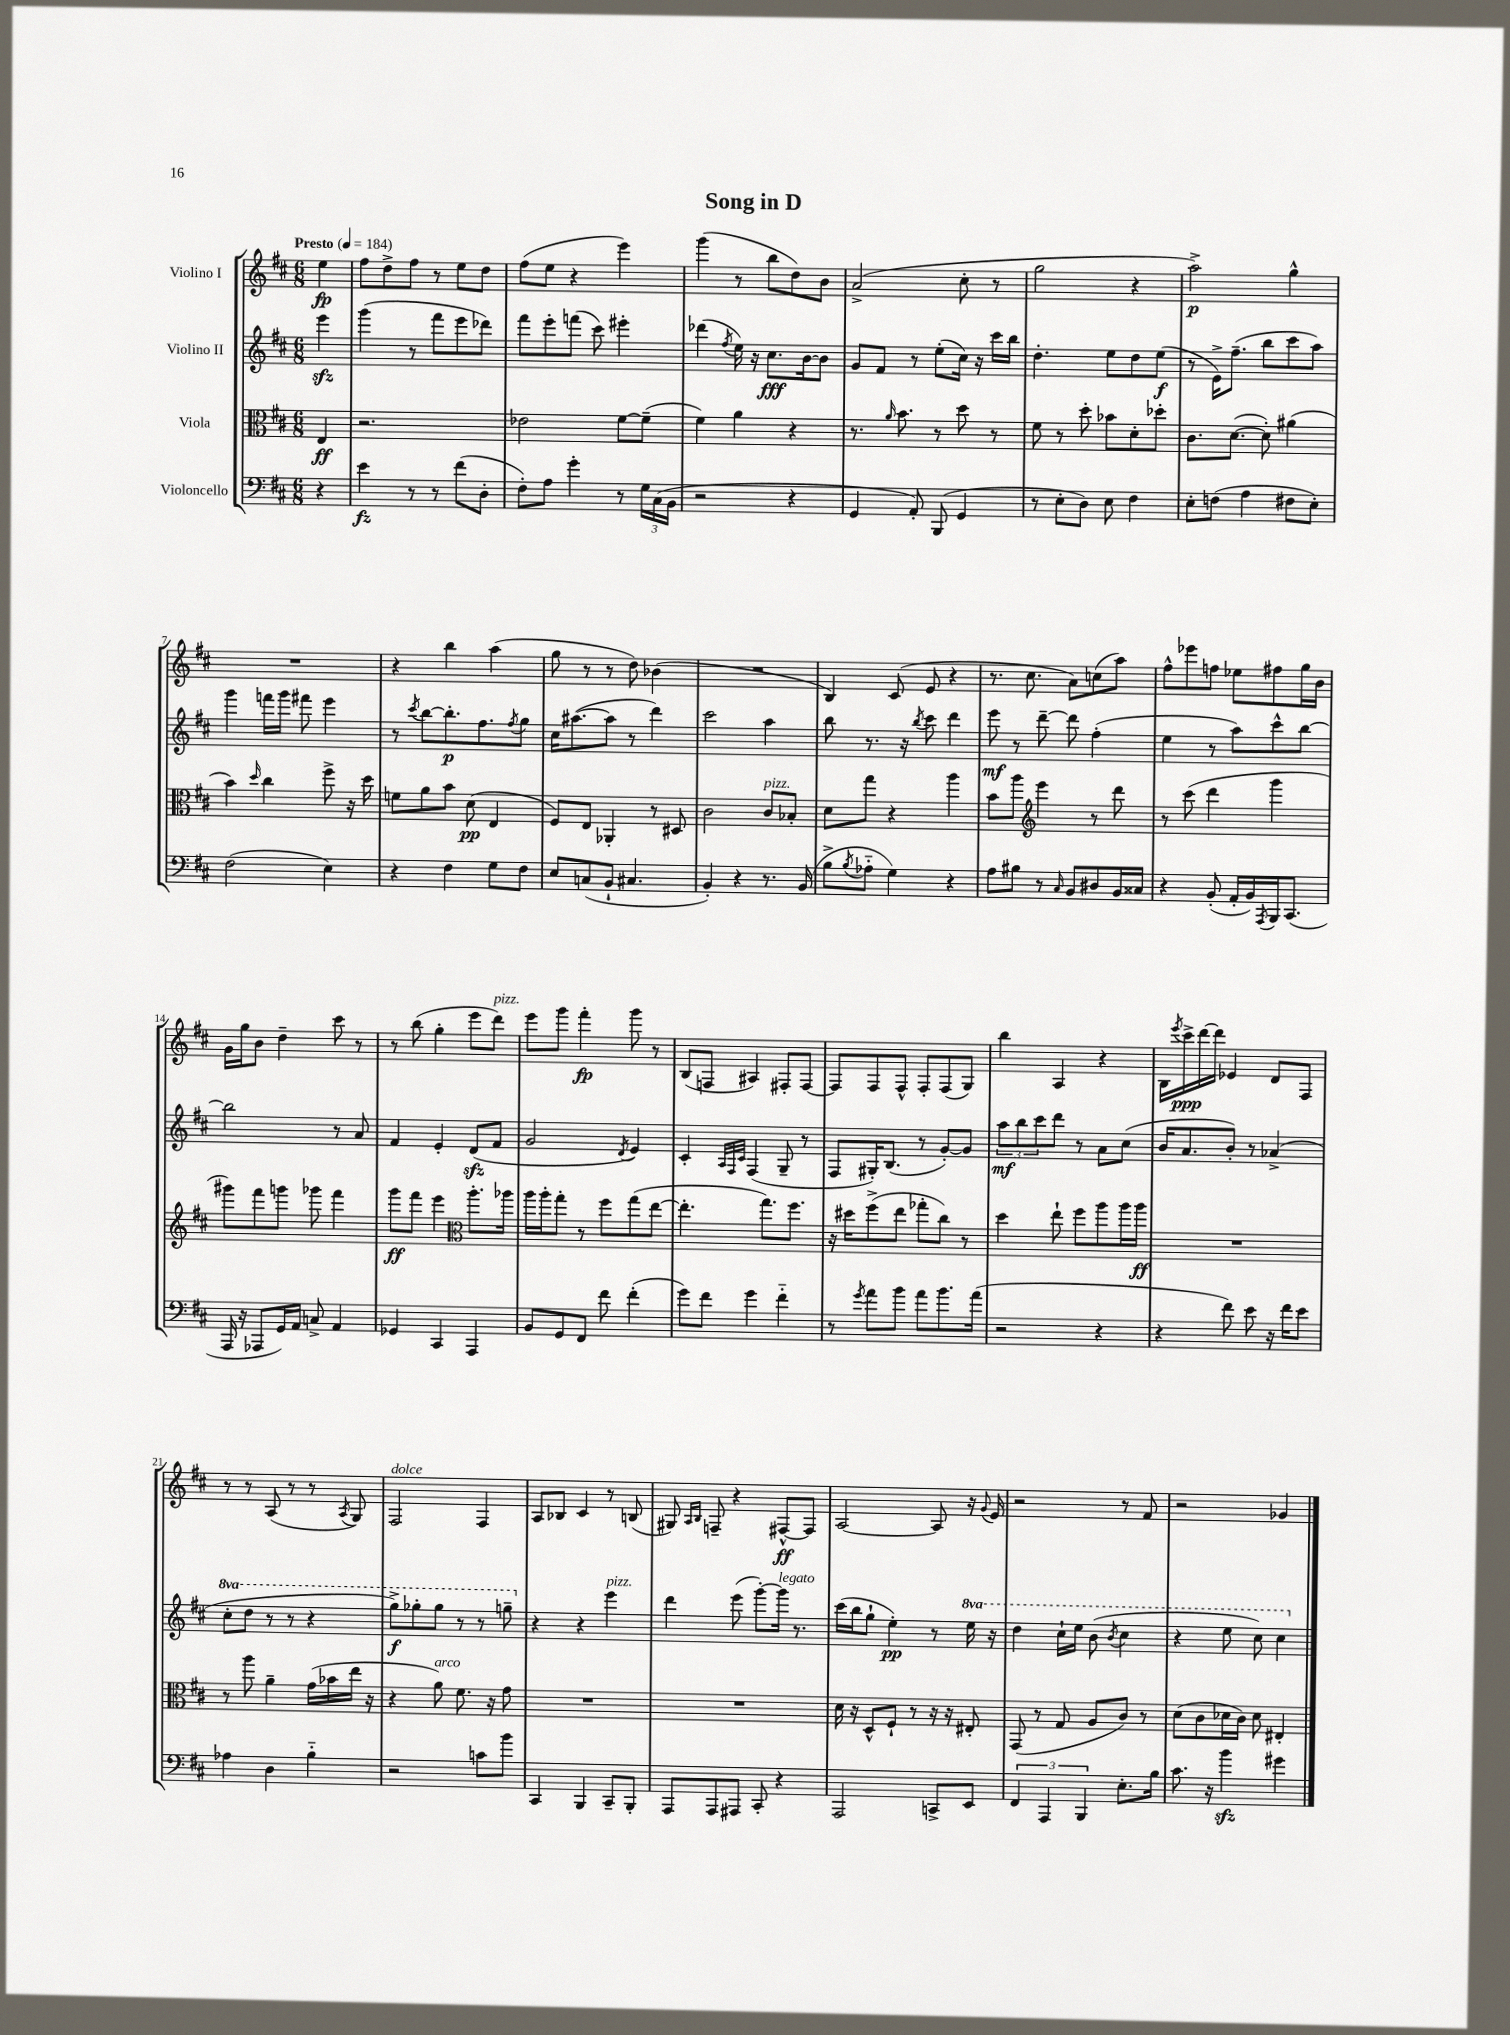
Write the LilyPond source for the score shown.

\header { title = "Song in D" }
<<
\new StaffGroup <<
\new Staff = "s0" \with { instrumentName = "Violino I" } {
    \clef treble \key d \major \numericTimeSignature \time 6/8 \partial 4 \tempo "Presto" 4 = 184
    e''4\fp |
    fis''8 d''8-> fis''8 r8 e''8 d''8 |
    fis''8( e''8 r4 e'''4) |
    g'''4( r8 b''8 d''8) b'8 |
    a'2->( cis''8-. r8 |
    g''2 r4 |
    a''2->\p) g''4-^ |
    R2. |
    r4 b''4 a''4( |
    g''8 r8 r8 d''8) bes'4( |
    R2. |
    b4) cis'8( e'8 r4 |
    r8. cis''8. a'8) c''8( a''8) |
    fis''8-^ ees'''8 f''8 ees''8 fis''8 g''16 b'16 |
    g'16 g''16 b'8 d''4-- cis'''8 r8 |
    r8 b''8( g''4-. e'''8 d'''8^\markup { \italic "pizz." }) |
    e'''8 g'''8 fis'''4-.\fp g'''8 r8 |
    b8( f8 ais4) fis8-. fis8~ |
    fis8 fis8 fis8-^ fis8-. fis8( g8) |
    b''4 a4 r4 |
    b16 \acciaccatura { e'''8 } cis'''16->\ppp d'''16~ d'''16 ees'4 d'8 fis8 |
    r8 r8 a8( r8 r8 \acciaccatura { a8 } g8) |
    fis2^\markup { \italic "dolce" } fis4 |
    a8 bes8 cis'4 r8 b8( |
    gis8) \grace { a16 b16 } f8-- r4 fis8~-^\ff fis8 |
    a2~ a8 r16 \appoggiatura { g'8 } e'16 |
    r2 r8 fis'8 |
    r2 ges'4 \bar "|." |
}
\new Staff = "s1" \with { instrumentName = "Violino II" } {
    \clef treble \key d \major \numericTimeSignature \time 6/8 \set Staff.ottavationMarkups = #ottavation-simple-ordinals \partial 4
    e'''4\sfz |
    g'''4( r8 fis'''8 e'''8 des'''8) |
    fis'''8 e'''8-. f'''8( cis'''8) eis'''4-. |
    des'''4( \acciaccatura { fis''8 } e''16) r16 cis''8.\fff b'16~ b'8 |
    g'8 fis'8 r8 e''8-.( cis''16) r16 cis'''16 b''16 |
    d''4.-. e''8 d''8 e''8\f( |
    r8 e'16->) fis''8.--( b''8 cis'''8 a''8) |
    g'''4 f'''16 g'''16 fis'''8 e'''4 |
    r8 \acciaccatura { cis'''8 } b''8~ b''8.-.\p fis''8. \acciaccatura { fis''8 } g''8 |
    cis''16 ais''8.~( ais''8 r8 d'''4) |
    cis'''2 a''4 |
    b''8 r8. r16 \acciaccatura { b''8 } cis'''8 d'''4 |
    e'''8\mf r8 d'''8~-- d'''8 fis''4-.( |
    e''4 r8 a''8) cis'''8-^ b''8~ |
    b''2 r8 a'8 |
    fis'4 e'4-. d'8\sfz( fis'8 |
    g'2 \acciaccatura { d'8 } e'4) |
    cis'4-. \grace { a32 fis32 cis'32 } fis4( g8-- r8 |
    fis8 gis16-.) b8.( r8 g'8~-.) g'8 |
    \tuplet 3/2 { a''8\mf b''8 cis'''8 } d'''8 r8 a'8 cis''8( |
    b'16 a'8. b'8-.) r8 aes'4->( |
    \ottava #1 cis'''8-. d'''8 r8 r8 r4 |
    g'''8->\f) ges'''8-. ges'''8 r8 r8 g'''8-- \ottava #0 |
    r4 r4 e'''4^\markup { \italic "pizz." } |
    d'''4 e'''8( g'''8~-.) g'''16^\markup { \italic "legato" } r8. |
    cis'''16( b''16 g''8-! e''4-.\pp) r8 \ottava #1 e'''16 r16 |
    d'''4 cis'''16-! e'''16 b''8( \acciaccatura { b''8 } cis'''4 |
    r4 e'''8 cis'''8) cis'''4 \ottava #0 \bar "|." |
}
\new Staff = "s2" \with { instrumentName = "Viola" } {
    \clef alto \key d \major \numericTimeSignature \time 6/8 \partial 4
    e4\ff |
    r2. |
    ees'2 fis'8~ fis'8--( |
    fis'4) a'4 r4 |
    r8. \grace { a'16 } b'8. r8 d''8 r8 |
    fis'8 r8 d''8-. bes'8 d'8-. des''8-. |
    cis'8. d'8.~( d'8-.) ais'4( |
    b'4) \grace { d''16 } cis''4 fis''8-> r16 d''16 |
    f'8 a'8 b'8 d'8\pp( e4 |
    fis8) e8 aes,4-. r8 dis8 |
    cis'2 cis'8^\markup { \italic "pizz." } bes8-. |
    d'8 g''8 r4 a''4 |
    b'8 a''8 \clef treble e'''4 r8 d'''8 |
    r8 cis'''8( d'''4 g'''4 |
    gis'''8) fis'''8 g'''8 ges'''8 fis'''4 |
    g'''8\ff fis'''8 e'''4 \clef alto a''8.-. aes''16 |
    a''16 a''16-. g''8-. r8 fis''8 g''8( e''8~ |
    e''4.-. g''8.) fis''8. |
    r16 dis''16 fis''8->( e''8 ges''8-. cis''8) r8 |
    d''4 e''8-! fis''8 a''8 a''16 a''16\ff |
    R2. |
    r8 a''8 a'4-- g'16( bes'16 e''16 r16 |
    r4 a'8^\markup { \italic "arco" }) fis'8. r16 g'8 |
    R2. |
    R2. |
    d'16 r16 d8-^ fis8-! r8 r16 r16 eis8-. |
    g,8( r8 g8 a8 cis'8) r8 |
    d'8( cis'8 des'16 cis'16) des'8 eis4-. \bar "|." |
}
\new Staff = "s3" \with { instrumentName = "Violoncello" } {
    \clef bass \key d \major \numericTimeSignature \time 6/8 \partial 4
    r4 |
    e'4\fz r8 r8 fis'8( d8-. |
    fis8-.) a8 g'4-. r8 \tuplet 3/2 { g16 cis16( b,16 } |
    r2 r4 |
    g,4 a,8-.) b,,8( g,4 |
    r8 e8-. d8) e8 fis4 |
    e8-. f8( a4 fis8 e8-.) |
    fis2( e4) |
    r4 fis4 g8 fis8 |
    e8 c8( b,8-! cis4. |
    b,4-.) r4 r8. b,16( |
    b8-> \acciaccatura { b8 } aes8-_ g4) r4 |
    a8 bis8 r8 \grace { cis16 } b,8 dis8 b,16 cisis16 |
    r4 b,8-.( a,16-. b,16) \acciaccatura { a,,8 } b,,16 cis,8.( |
    a,,16 r16 aes,,8 g,16) a,16 c8-> a,4 |
    ges,4 cis,4 a,,4 |
    b,8 g,8 fis,8 fis'8 fis'4-.( |
    g'8) fis'8 g'4 fis'4-_ |
    r8 \acciaccatura { g'8 } a'8 b'8 a'8 b'8. a'16( |
    r2 r4 |
    r4 fis'8) e'8 r16 fis'16 e'8 |
    aes4 d4 b4-_ |
    r2 c'8 b'8 |
    cis,4 b,,4 cis,8-- b,,8-. |
    a,,8 a,,8 ais,,8 cis,8-. r4 |
    a,,2 c,8-> e,8 |
    \tuplet 3/2 { fis,4 a,,4 b,,4 } e8.-. b16 |
    cis'8. r16 b'4\sfz gis'4 \bar "|." |
}
>>
>>
